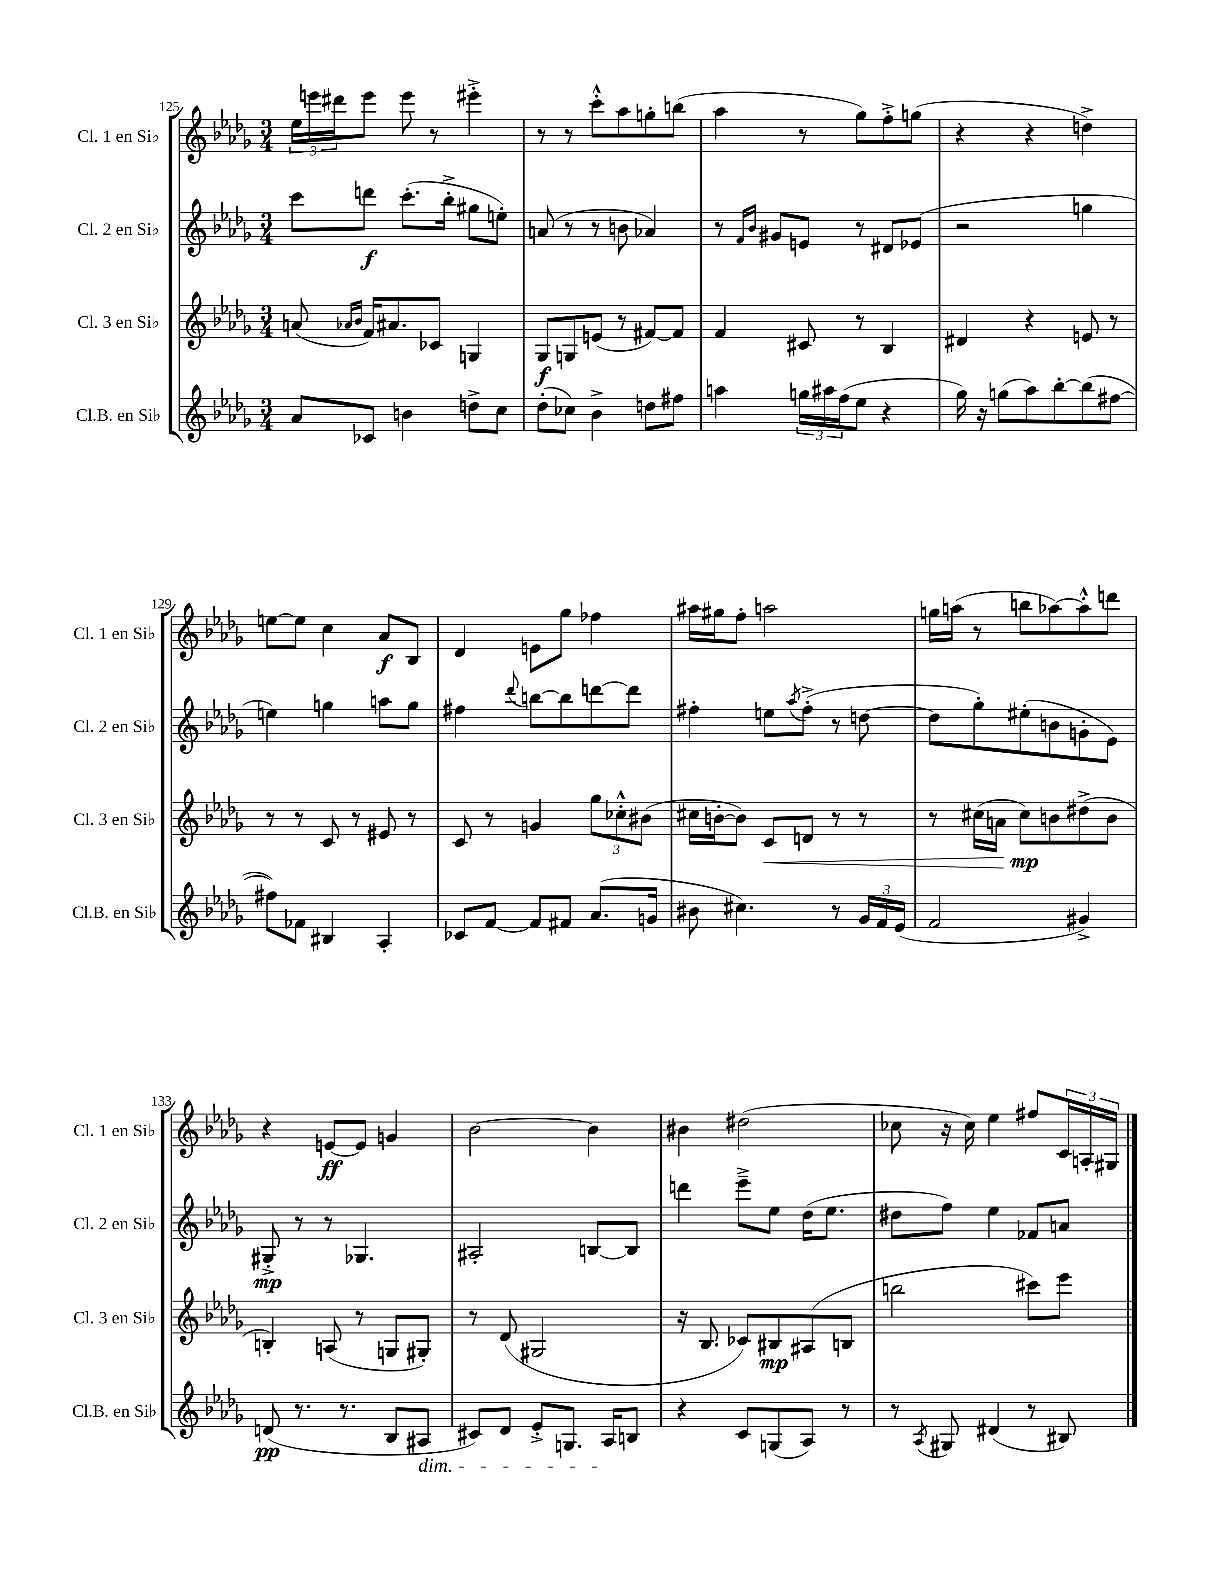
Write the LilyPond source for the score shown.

<<
\new StaffGroup <<
\new Staff = "s0" \with { instrumentName = "Cl. 1 en Sib" shortInstrumentName = "Cl. 1 en Sib" } {
    \clef treble \key des \major \numericTimeSignature \time 3/4
    \tuplet 3/2 { ees''16 e'''16 dis'''16 } e'''8 e'''8 r8 eis'''4-.-> |
    r8 r8 c'''8-.-^ aes''8 g''8-. b''8( |
    aes''4 r8 ges''8) f''8-.-> g''8( |
    r4 r4 d''4->) |
    e''8~ e''8 c''4 aes'8\f bes8 |
    des'4 e'8 ges''8 fes''4 |
    ais''16 gis''16 f''8-. a''2 |
    g''16 a''16( r8 b''8 aes''8~) aes''8-.-^ d'''8 |
    r4 e'8~\ff e'8 g'4 |
    bes'2~ bes'4 |
    bis'4 dis''2( |
    ces''8 r16 ces''16) ees''4 fis''8 \tuplet 3/2 { c'16 a16-. gis16 } \bar "|." |
}
\new Staff = "s1" \with { instrumentName = "Cl. 2 en Sib" shortInstrumentName = "Cl. 2 en Sib" } {
    \clef treble \key des \major \numericTimeSignature \time 3/4
    c'''8 d'''8\f c'''8.-.( bes''16-.-> gis''8 e''8-.) |
    a'8( r8 r8 b'8 aes'4) |
    r8 \grace { f'16 bes'16 } gis'8 e'8 r8 dis'8 ees'8( |
    r2 g''4 |
    e''4) g''4 a''8 g''8 |
    fis''4 \appoggiatura { des'''8 } b''8~ b''8 d'''8~ d'''8 |
    fis''4-. e''8 \acciaccatura { aes''8 } fis''8-.->( r8 d''8~ |
    d''8 ges''8-.) eis''8-.( b'8 g'8-. ees'8) |
    gis8-.->\mp r8 r8 ges4. |
    ais2-. b8~ b8 |
    d'''4 ees'''8---> ees''8 des''16( ees''8. |
    dis''8 f''8) ees''4 fes'8 a'8 \bar "|." |
}
\new Staff = "s2" \with { instrumentName = "Cl. 3 en Sib" shortInstrumentName = "Cl. 3 en Sib" } {
    \clef treble \key des \major \numericTimeSignature \time 3/4
    a'8( \grace { aes'16 bes'16 } f'16) ais'8. ces'8 g4 |
    ges8\f g8 e'8( r8 fis'8~) fis'8 |
    f'4 cis'8 r8 bes4 |
    dis'4 r4 e'8 r8 |
    r8 r8 c'8 r8 eis'8 r8 |
    c'8 r8 g'4 \tuplet 3/2 { ges''8 ces''8-.-^ bis'8( } |
    cis''16 b'16~-. b'8) c'8\< d'8 r8 r8 |
    r8 cis''16( a'16 cis''8\mp\!) b'8 dis''8->( b'8 |
    b4-.) a8( r8 g8 gis8-.) |
    r8 des'8( gis2 |
    r16 bes8. ces'8) bis8\mp ais8( b8 |
    b''2 cis'''8) ees'''8 \bar "|." |
}
\new Staff = "s3" \with { instrumentName = "Cl.B. en Sib" shortInstrumentName = "Cl.B. en Sib" } {
    \clef treble \key des \major \numericTimeSignature \time 3/4
    aes'8 ces'8 b'4 d''8-> c''8 |
    des''8-.( ces''8) bes'4-> d''8 fis''8 |
    a''4 \tuplet 3/2 { g''16 ais''16 f''16( } ees''8 r4 |
    ges''16) r16 g''8( aes''8) bes''8~-. bes''8( fis''8~ |
    fis''8) fes'8 bis4 aes4-. |
    ces'8 f'8~ f'8 fis'8 aes'8.( g'16 |
    bis'8 cis''4.) r8 \tuplet 3/2 { ges'16 f'16 ees'16( } |
    f'2 gis'4->) |
    d'8\pp( r8. r8. bes8 ais8\dim |
    cis'8) des'8 ees'8-.-> g8. aes16\! b8 |
    r4 c'8 g8( aes8) r8 |
    r8 \acciaccatura { aes8 } gis8 dis'4( r8 bis8) \bar "|." |
}
>>
>>
\layout { \context { \Score currentBarNumber = #125 } }
